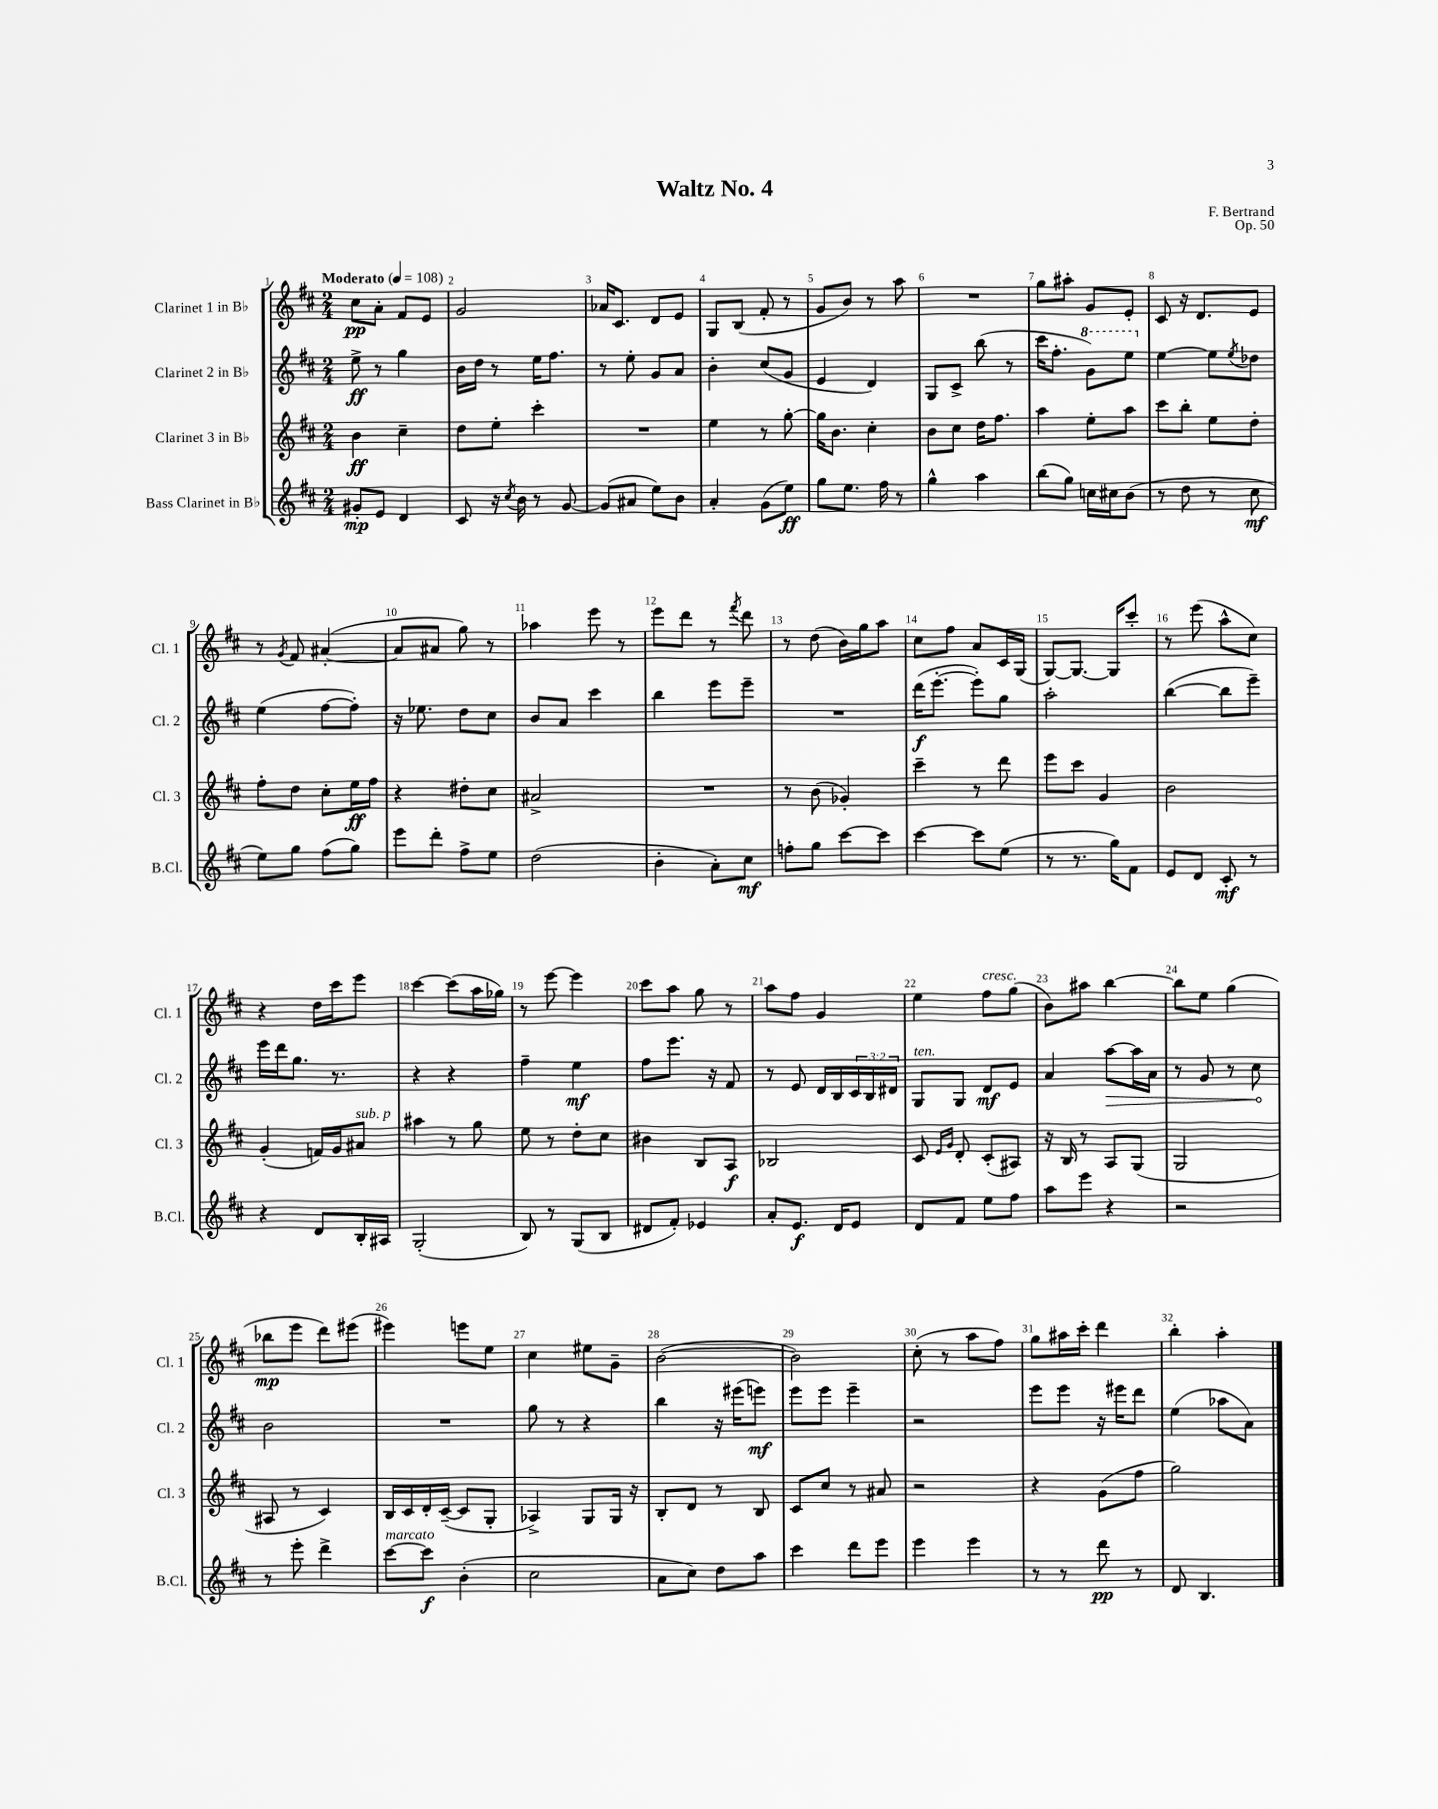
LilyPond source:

\header { title = "Waltz No. 4" composer = "F. Bertrand" opus = "Op. 50" }
<<
\new StaffGroup <<
\new Staff = "s0" \with { instrumentName = "Clarinet 1 in Bb" shortInstrumentName = "Cl. 1" } {
    \clef treble \key d \major \numericTimeSignature \time 2/4 \tempo "Moderato" 4 = 108
    cis''8\pp a'8-. fis'8 e'8 |
    g'2 |
    aes'16 cis'8. d'8 e'8 |
    g8 b8( fis'8-. r8 |
    g'8 b'8) r8 a''8 |
    R2 |
    g''8 ais''8-. g'8 e'8-. |
    cis'8 r16 d'8. e'8 |
    r8 \acciaccatura { g'8 } fis'8 ais'4~-.( |
    ais'8 ais'8 g''8) r8 |
    aes''4 e'''8 r8 |
    e'''8 d'''8 r8 \acciaccatura { fis'''8 } d'''8 |
    r8 d''8( b'16) g''16 a''8 |
    cis''8 fis''8 a'8 cis'16 g16( |
    g8~) g8.~ g16 cis'''8-. |
    r8 e'''8( a''8-^ cis''8) |
    r4 d''16 cis'''16 e'''8 |
    cis'''4~ cis'''8( a''16 ges''16) |
    r8 e'''8~ e'''4 |
    cis'''8 a''8 g''8 r8 |
    a''8 fis''8 g'4 |
    e''4 fis''8^\markup { \italic "cresc." } g''8( |
    b'8) ais''8 b''4~ |
    b''8 e''8 g''4( |
    bes''8\mp e'''8 d'''8) eis'''8( |
    eis'''4) e'''8 e''8 |
    cis''4 eis''8 g'8-- |
    b'2~( |
    b'2) |
    cis''8-.( r8 a''8 fis''8) |
    g''8 ais''16 cis'''16-. d'''4 |
    b''4-. a''4-. \bar "|." |
}
\new Staff = "s1" \with { instrumentName = "Clarinet 2 in Bb" shortInstrumentName = "Cl. 2" } {
    \clef treble \key d \major \numericTimeSignature \time 2/4 \override Staff.TupletNumber.text = #tuplet-number::calc-fraction-text
    e''8->\ff r8 g''4 |
    b'16 d''16 r8 e''16 fis''8. |
    r8 e''8-. g'8 a'8 |
    b'4-. cis''8( g'8 |
    e'4 d'4) |
    g8 cis'8-> b''8( r8 |
    cis'''16 fis''8.-. \ottava #1 g''8) e'''8 \ottava #0 |
    e''4~ e''8 \acciaccatura { e''8 } des''8 |
    e''4( fis''8~ fis''8-.) |
    r16 ees''8. d''8 cis''8 |
    b'8 a'8 cis'''4 |
    b''4 e'''8 e'''8-- |
    R2 |
    d'''16\f( e'''8.~-. e'''8-.) g''8 |
    a''2-. |
    b''4~( b''8 e'''8--) |
    e'''16 d'''16 g''8. r8. |
    r4 r4 |
    fis''4-- e''4\mf |
    fis''8 e'''8. r16 fis'8 |
    r8 e'8 d'16 b16 \tuplet 3/2 { cis'16 b16 dis'16 } |
    g8^\markup { \italic "ten." } g8 d'8\mf e'8 |
    a'4 \once \override Hairpin.circled-tip = ##t a''8~\> a''16 a'16 |
    r8 g'8 r8 cis''8\! |
    b'2 |
    R2 |
    g''8 r8 r4 |
    b''4 r16 eis'''16( e'''8\mf) |
    e'''8 e'''8 e'''4-- |
    r2 |
    e'''8 e'''8 r16 eis'''16 d'''8 |
    e''4( aes''8 a'8) \bar "|." |
}
\new Staff = "s2" \with { instrumentName = "Clarinet 3 in Bb" shortInstrumentName = "Cl. 3" } {
    \clef treble \key d \major \numericTimeSignature \time 2/4
    b'4\ff cis''4-- |
    d''8 e''8-. cis'''4-. |
    R2 |
    e''4 r8 g''8~-. |
    g''16 b'8. cis''4-. |
    b'8 cis''8 d''16 fis''8. |
    a''4 e''8-. a''8 |
    cis'''8 b''8-. e''8 d''8-. |
    fis''8-. d''8 cis''8-. e''16\ff fis''16 |
    r4 dis''8-. cis''8 |
    ais'2-> |
    R2 |
    r8 b'8( ges'4-.) |
    cis'''4-- r8 d'''8 |
    e'''8 cis'''8 g'4 |
    b'2 |
    g'4-.( f'16) g'16 ais'8^\markup { \italic "sub. p" } |
    ais''4 r8 g''8 |
    e''8 r8 d''8-. cis''8 |
    bis'4 b8 a8\f |
    bes2 |
    cis'8 \grace { e'16 g'16 } d'8-. cis'8-.( ais8) |
    r16 b16 r8 a8 g8( |
    g2 |
    ais8 r8 cis'4) |
    b16 cis'16 d'16-. cis'16~--( cis'8 g8-. |
    aes4->) g8 g16 r16 |
    b8-. d'8 r8 b8 |
    cis'8 cis''8 r8 ais'8 |
    r2 |
    r4 g'8( fis''8 |
    g''2) \bar "|." |
}
\new Staff = "s3" \with { instrumentName = "Bass Clarinet in Bb" shortInstrumentName = "B.Cl." } {
    \clef treble \key d \major \numericTimeSignature \time 2/4
    gis'8-.\mp e'8 d'4 |
    cis'8 r16 \acciaccatura { cis''8 } b'16 r8 g'8~ |
    g'8( ais'8 e''8) b'8 |
    a'4-. g'8( e''8\ff) |
    g''8 e''8. fis''16 r8 |
    g''4-^ a''4 |
    b''8( g''8) c''16 cis''16 b'8( |
    r8 d''8 r8 cis''8\mf |
    e''8) g''8 fis''8( g''8) |
    e'''8 d'''8-. fis''8-> e''8 |
    d''2( |
    b'4-. a'8-.) cis''8\mf |
    f''8-. g''8 cis'''8~ cis'''8 |
    cis'''4~ cis'''8 e''8( |
    r8 r8. g''16) fis'8 |
    e'8 d'8 cis'8-.\mf r8 |
    r4 d'8 b16-. ais16 |
    g2-.( |
    b8) r8 g8( b8 |
    dis'8 fis'8-.) ees'4 |
    a'8-. e'8.\f d'16 e'8 |
    d'8 fis'8 e''8 fis''8 |
    a''8 e'''8 r4 |
    r2 |
    r8 e'''8-. d'''4-> |
    cis'''8~^\markup { \italic "marcato" } cis'''8\f b'4-.( |
    cis''2 |
    a'8 cis''8) d''8 a''8 |
    cis'''4 d'''8 e'''8 |
    e'''4 e'''4 |
    r8 r8 d'''8\pp r8 |
    d'8 b4. \bar "|." |
}
>>
>>
\layout { \context { \Score \override BarNumber.break-visibility = ##(#f #t #t) barNumberVisibility = #all-bar-numbers-visible } }
